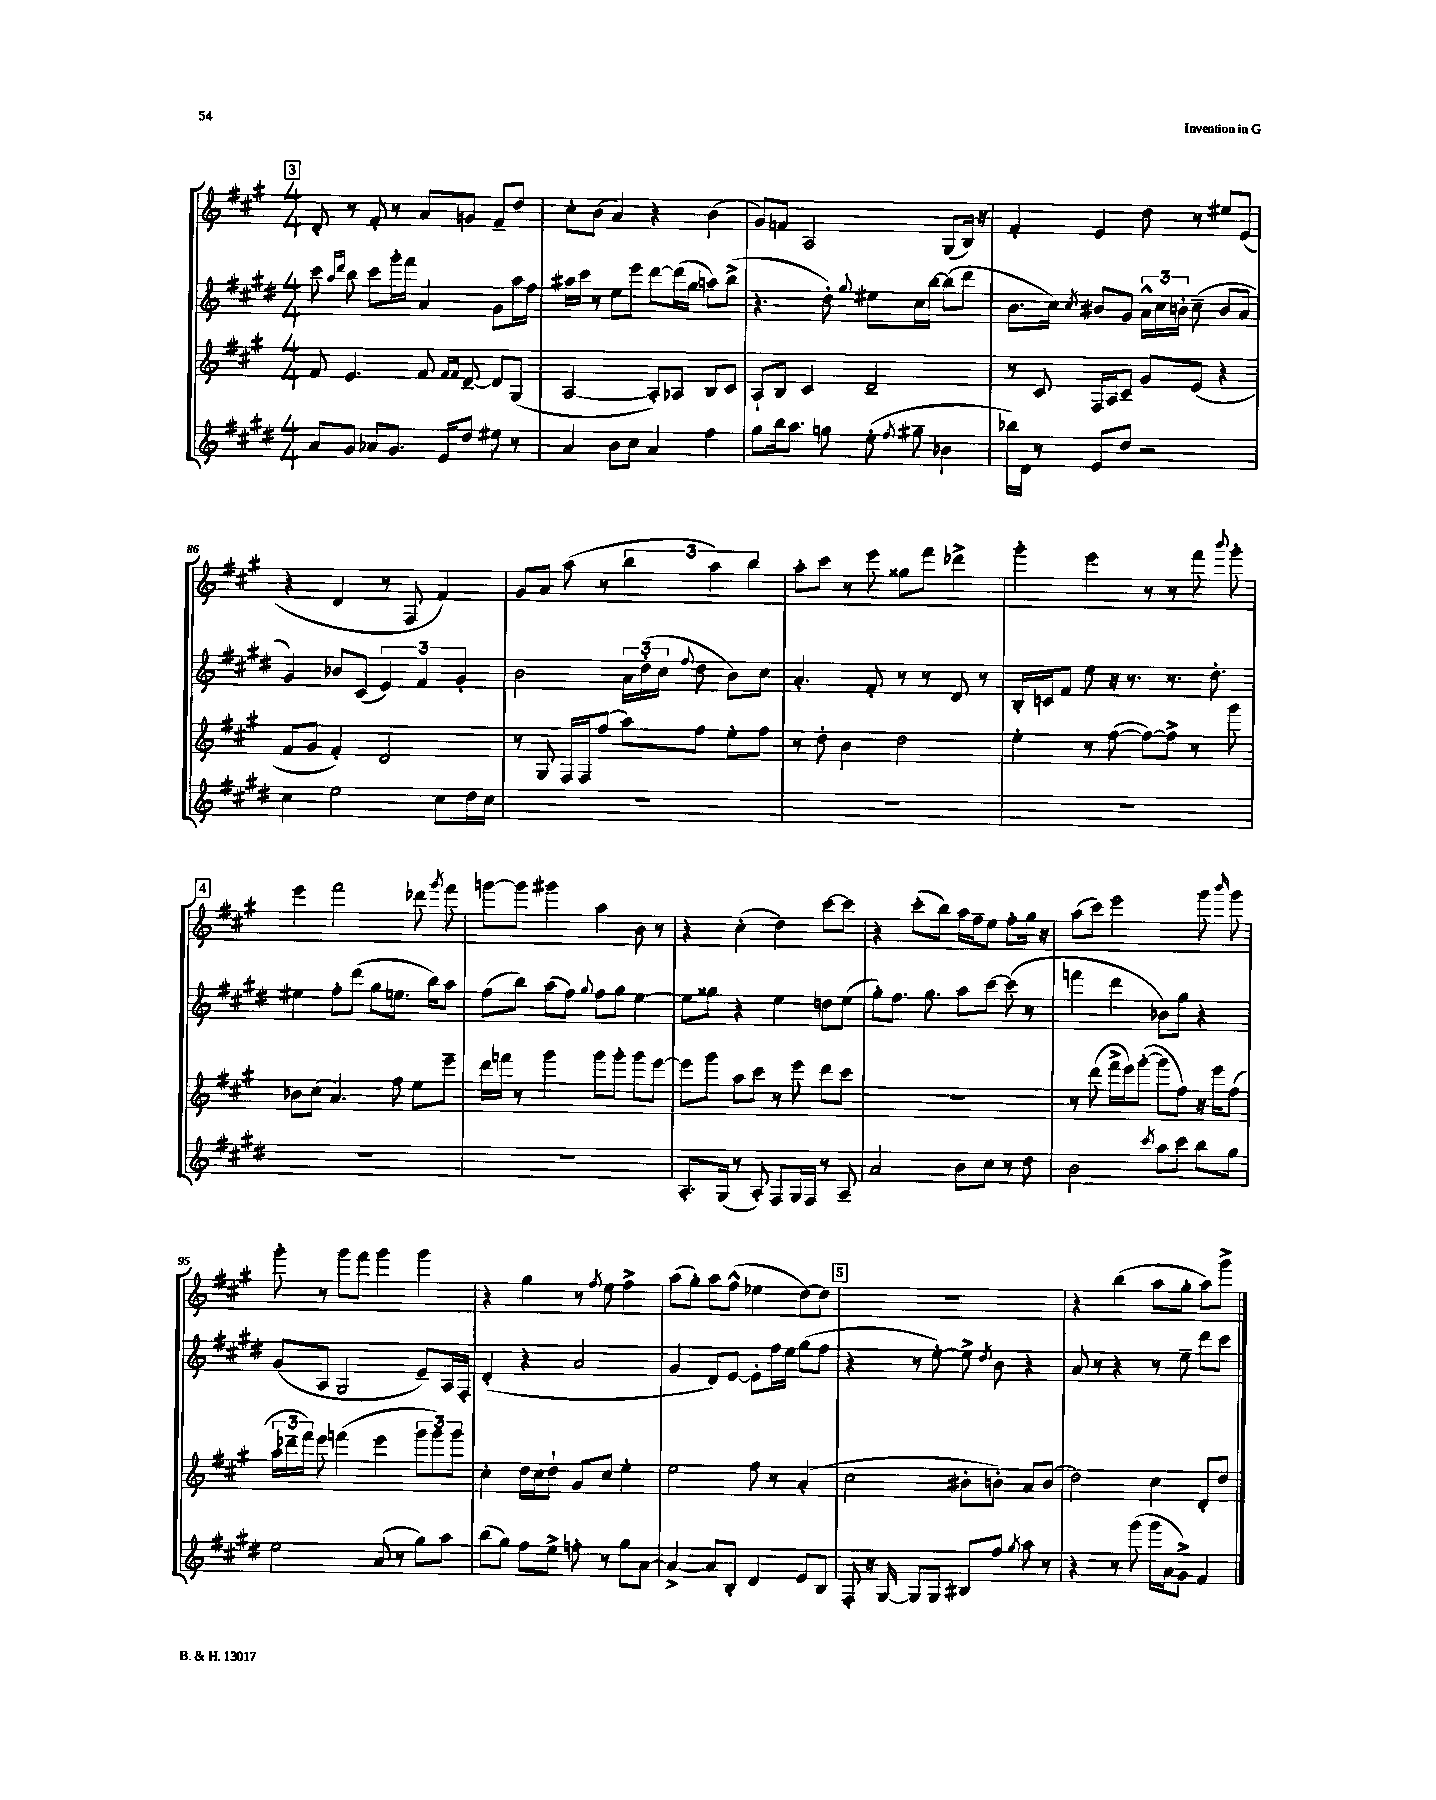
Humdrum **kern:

**kern	**kern	**kern	**kern
*staff4	*staff3	*staff2	*staff1
*clefG2	*clefG2	*clefG2	*clefG2
*k[f#c#g#d#]	*k[f#c#g#]	*k[f#c#g#d#]	*k[f#c#g#]
*M4/4	*M4/4	*M4/4	*M4/4
8a	8f#	8ccc#	8d'
.	.	16qqaa	.
.	.	16qqddd#	.
8g#	4.e	8bb	8r
8a-	.	8ccc#	8f#'
8.g#	.	16ggg#'	8r
.	.	16fff#	.
.	8f#	4a	8a
16e	.	.	.
.	16qqf#	.	.
.	16qqf#	.	.
8dd#	[8d~	.	8g
8ee#	8d]	8g#	8f#~
8r	(8G#	16aa	8dd
.	.	16ff#	.
=	=	=	=
4a	[2A	16aa#	8cc#'
.	.	16ccc#	.
.	.	8r	(8b
8b	.	8ee	4a)
8cc#	.	8eee	.
4a	8A'])	[8ddd#	4r
.	8A-	(16ddd#]	.
.	.	16gg#	.
4ff#	8B	8aa)	(4b
.	8c#	(8bb^	.
=	=	=	=
8gg#	8A`	4.r	8g#)
16bb	8B	.	8f
8.aa	.	.	.
.	4c#	.	2A
8gg	.	8dd#')	.
.	.	8qqgg#	.
(8ee'	2d~	8ee#	.
8qff#	.	.	.
8gg#~	.	16cc#	.
.	.	[16bb	.
4b-	.	(8bb]	(8G#
.	.	8ddd#	16B)
.	.	.	16r
=	=	=	=
16bb-)	8r	8.b	4f#'
16d#	.	.	.
8r	8c#	.	.
.	.	16cc#)	.
.	.	8qcc#	.
8e	16F#	8b#	4e
.	16A	.	.
8dd#	8c#~	8g#	.
2r	8g#	24a^^	8dd
.	.	24cc#	.
.	.	24b'	.
.	(8e	(8cc#~	8r
.	4r	8b	8ee#
.	.	8a	(8e
=	=	=	=
4cc#	8f#	4g#)	4r
.	8g#	.	.
2ee	4f#')	8b-	4d
.	.	(8c#	.
.	2d	6e)	8r
.	.	.	8F#
.	.	6f#	.
8cc#	.	.	4f#)
.	.	6g#'	.
16dd#	.	.	.
16cc#	.	.	.
=	=	=	=
1r	8r	2b	8g#
.	8G#	.	8a
.	16F#	.	(8aa
.	16F#	.	.
.	(8ff#	.	8r
.	8aa)	24a	6bb
.	.	(24dd#'	.
.	.	24cc#	.
.	.	8qqff#	.
.	8ff#	8dd#	.
.	.	.	6aa)
.	8ee'	8b)	.
.	.	.	6bb
.	8ff#	8cc#	.
=	=	=	=
1r	8r	4.a'	8aa'
.	8dd'	.	8ccc#
.	4b	.	8r
.	.	8f#'	8eee
.	2dd	8r	8gg##
.	.	8r	8fff#
.	.	8d#	4ddd-^
.	.	8r	.
=	=	=	=
1r	4ee'	16B'	4ggg#'
.	.	16c	.
.	.	8f#	.
.	8r	8ee	4eee
.	([8ff#	16r	.
.	.	8.r	.
.	8ff#_)	.	8r
.	8ff#^]	8.r	8r
.	8r	.	8fff#
.	.	8.dd#'	.
.	.	.	8qqbbb
.	8ggg#	.	8ggg#'
=	=	=	=
1r	8b-	4ee#	4eee
.	(8cc#	.	.
.	4.a)	8ff#'	2fff#
.	.	(8ddd#	.
.	.	8gg#	.
.	8ff#	8.ee	.
.	8ee	.	8ddd-
.	.	16bb)	.
.	.	.	8qggg#
.	8eee~	8aa	8fff#
=	=	=	=
1r	16ddd	(8ff#	[8ggg
.	16fff	.	.
.	8r	8bb)	8ggg]
.	4ggg#	(8aa	4ggg#
.	.	8ff#)	.
.	.	8qqgg#	.
.	8ggg#	8ff#	4aa
.	8ggg#'	8gg#	.
.	8ggg#	[4ee	8b
.	[8eee	.	8r
=	=	=	=
8.A'	8eee]	8ee]	4r
.	8ggg#	8gg##	.
(16G#	.	.	.
8r	8aa	4r	(4cc#'
8A')	8ccc#	.	.
8F#	8r	4ee	4dd)
16G#	8eee	.	.
16F#	.	.	.
8r	8ddd	8dd	[8ccc#
8A~	8ccc#	(8ee	8ccc#]
=	=	=	=
2a	1r	8gg#')	4r
.	.	8.ff#	.
.	.	.	(8ccc#'
.	.	8.gg#	.
.	.	.	8bb)
8b	.	8aa	16aa
.	.	.	16ff#~
8cc#	.	[8ccc#	8ee
8r	.	(8ccc#]	8ff#'
8dd#	.	8r	16gg#
.	.	.	16r
=	=	=	=
2b	8r	4fff	(8aa
.	(8ddd	.	8ccc#)
.	16fff#^	4ddd#	2eee
.	16eee)	.	.
.	([8ggg#'	.	.
8qccc#	.	.	.
8aa	8ggg#]	8b-)	.
8ccc#	8ff#)	8gg#	.
8bb	16r	4r	8ggg#
.	16eee	.	.
.	.	.	16qqbbb
8gg#	(8ff#	.	8ggg#
=	=	=	=
2ee	24aa	(8g#	8ggg#'
.	24ddd-~	.	.
.	24fff#)	.	.
.	8eee	8A	8r
.	(4fff	2G#	8ggg#
.	.	.	8fff#
(8a	4eee	.	4ggg#
8r	.	.	.
8gg#)	12ggg#	8e~)	4ggg#
.	12ggg#)	.	.
8aa	.	16A	.
.	12ggg#	.	.
.	.	16F#'	.
=	=	=	=
(8bb	4cc#'	(4d#'	4r
8gg#)	.	.	.
8ff#	16dd	4r	4gg#
.	16cc#	.	.
8ee^	8dd`	.	.
8ff'	8g#	2a	8r
.	.	.	8qff#
8r	8cc#	.	8ee
8gg#	4ee'	.	4ff#^
[8a	.	.	.
=	=	=	=
4a^_	2ee	4g#	(8aa
.	.	.	8gg#')
8a]	.	8d#)	8aa
8B'	.	[8e	(8ff#^^
4d#	8ff#	8e']	4ee-
.	8r	16ff#	.
.	.	16ee	.
8e	(4a'	(8gg#	[8dd)
8B	.	8ff#	8dd]
=	=	=	=
8F#'	2cc#	4r	1r
16r	.	.	.
[16G#	.	.	.
8G#]	.	8r	.
8G#	.	[8ee')	.
8B#	8b#'	8ee^]	.
.	.	8qdd#	.
8ff#	8b')	8b	.
8qgg#	.	.	.
8aa	8a	4r	.
8r	(8b	.	.
=	=	=	=
4r	2dd)	8a	4r
.	.	8r	.
8r	.	4r	(4bb
(8ggg#	.	.	.
16ggg#	4cc#	8r	8aa
16a	.	.	.
8g#^)	.	8ee~	8gg#'
4f#	8d'	8ddd#	8aa)
.	8dd	8ccc#	8ggg#^
==	==	==	==
*-	*-	*-	*-
